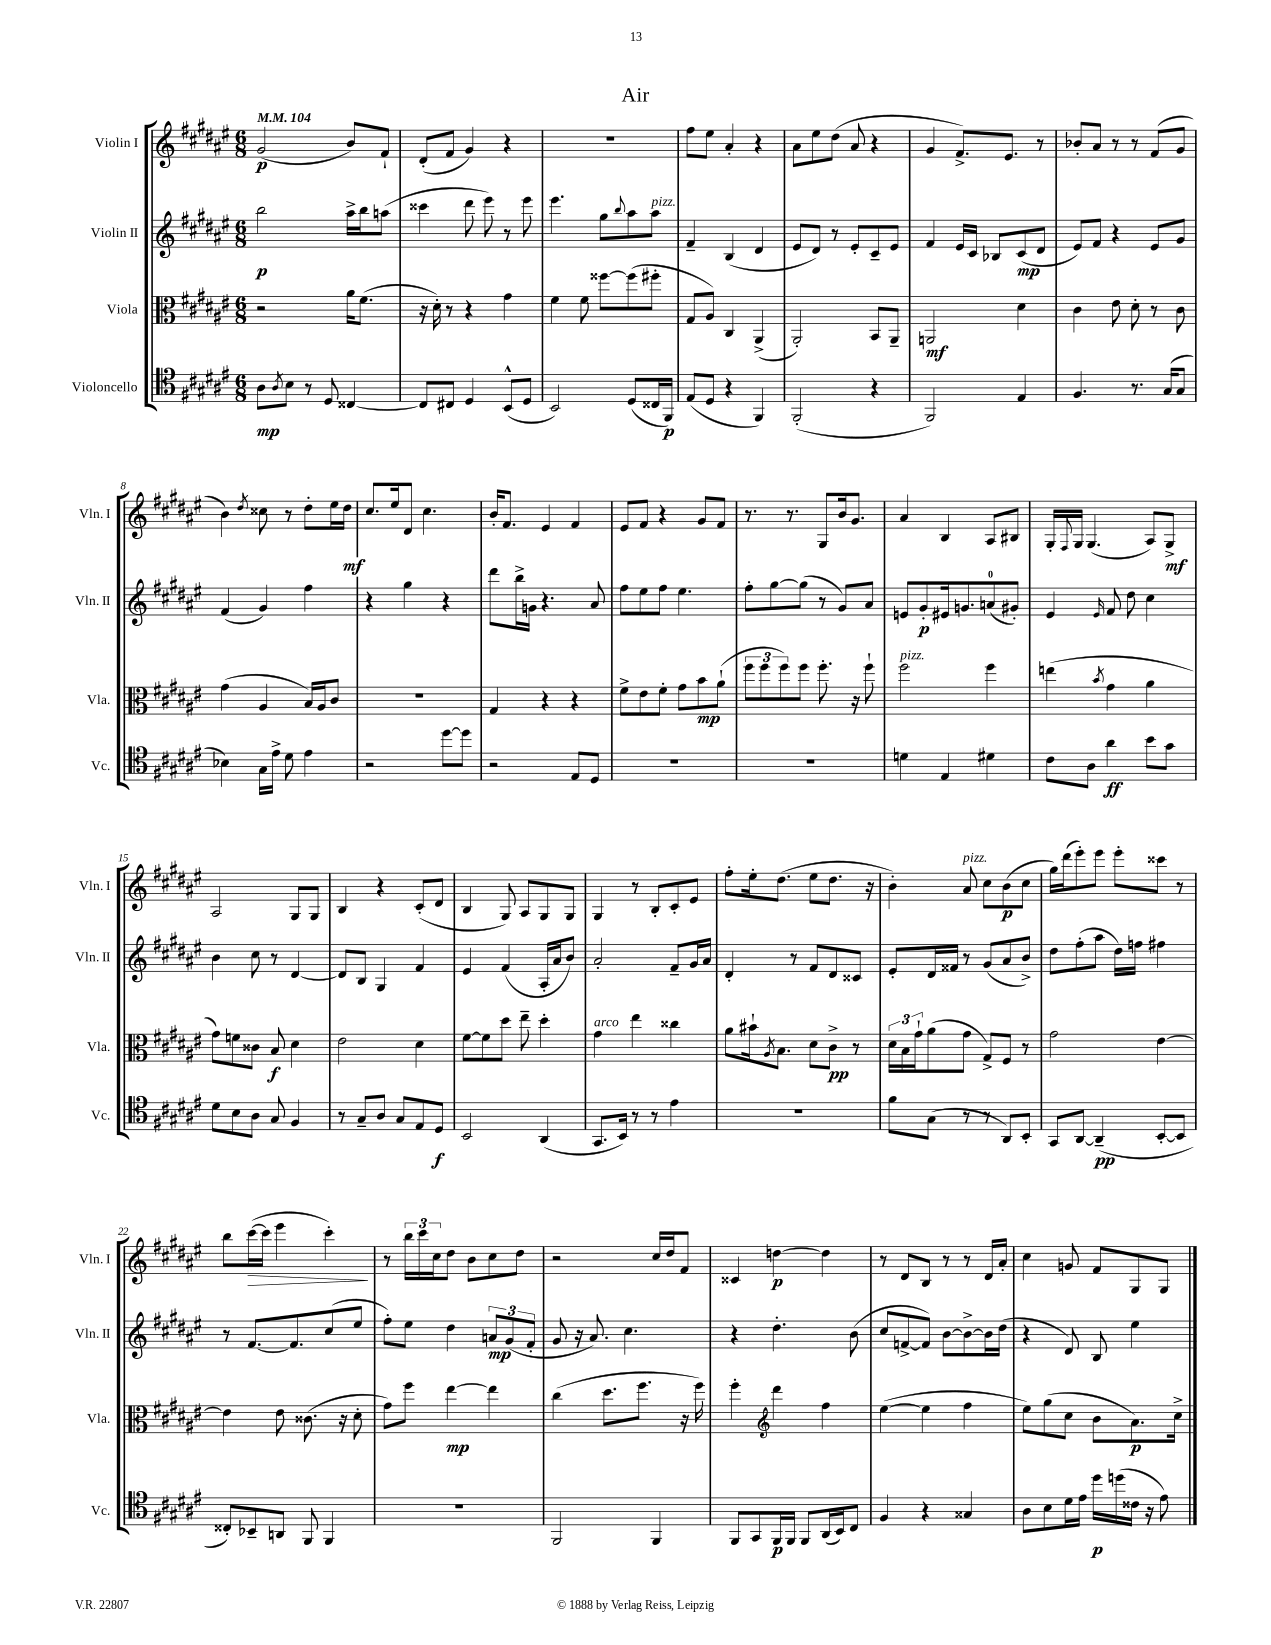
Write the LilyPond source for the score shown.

\header { title = "Air" }
<<
\new StaffGroup <<
\new Staff = "s0" \with { instrumentName = "Violin I" shortInstrumentName = "Vln. I" } {
    \clef treble \key fis \major \numericTimeSignature \time 6/8 \tempo 4 = 104
    gis'2\p( b'8) fis'8-! |
    dis'8-.( fis'8 gis'4) r4 |
    R2. |
    fis''8 eis''8 ais'4-. r4 |
    ais'8 eis''8 dis''8( ais'8 r4 |
    gis'4 fis'8.->) eis'8. r8 |
    bes'8-. ais'8 r8 r8 fis'8( gis'8 |
    b'4) \acciaccatura { dis''8 } cisis''8 r8 dis''8-. eis''16 dis''16\mf |
    cis''8. eis''16 dis'8 cis''4. |
    b'16-. fis'8. eis'4 fis'4 |
    eis'8 fis'8 r4 gis'8 fis'8 |
    r8. r8. gis8 b'16 gis'8. |
    ais'4 b4 ais8 bis8 |
    gis16-. \appoggiatura { fis8 } gis16 gis4.( ais8) gis8->\mf |
    ais2 gis8 gis8 |
    b4 r4 cis'8-.( dis'8 |
    b4 gis8) ais8 gis8 gis8 |
    gis4 r8 b8-. cis'8-. eis'8 |
    fis''8-. eis''16-. dis''8.( eis''8 dis''8. r16 |
    b'4-.) ais'8^\markup { \italic "pizz." } cis''8 b'8\p( cis''8 |
    gis''16) dis'''16( eis'''8-.) eis'''8 eis'''8-. cisis'''8 r8 |
    b''8 cis'''16~\>( cis'''16 eis'''4 cis'''4-.\!) |
    r8 \tuplet 3/2 { b''16 cis'''16 cis''16 } dis''8 b'8 cis''8 dis''8 |
    r2 cis''16 dis''16 fis'8 |
    cisis'4 d''4~\p d''4 |
    r8 dis'8 b8 r8 r8 dis'16 ais'16-. |
    cis''4 g'8 fis'8 gis8 gis8 \bar "|." |
}
\new Staff = "s1" \with { instrumentName = "Violin II" shortInstrumentName = "Vln. II" } {
    \clef treble \key fis \major \numericTimeSignature \time 6/8
    b''2\p ais''16-> b''16 a''8( |
    cisis'''4 dis'''8 eis'''8) r8 eis'''8 |
    eis'''4. gis''8 \appoggiatura { b''8 } ais''8 ais''8^\markup { \italic "pizz." } |
    fis'4-- b4( dis'4 |
    eis'8 dis'8) r8 eis'8-. cis'8-- eis'8 |
    fis'4 eis'16 cis'16 bes8 cis'8\mp( dis'8 |
    eis'8) fis'8 r4 eis'8 gis'8 |
    fis'4( gis'4) fis''4 |
    r4 gis''4 r4 |
    dis'''8 b''16-> g'16 r4. ais'8 |
    fis''8 eis''8 fis''8 eis''4. |
    fis''8-. gis''8~ gis''8( r8 gis'8) ais'8 |
    e'8 gis'8-.\p eis'16 g'8. a'8-0( gis'8-.) |
    eis'4 \grace { eis'16 } fis'8 dis''8 cis''4 |
    b'4 cis''8 r8 dis'4~ |
    dis'8 b8 gis4 fis'4 |
    eis'4 fis'4( ais16-. ais'16 b'8) |
    ais'2-. fis'8-- gis'16 ais'16 |
    dis'4-. r8 fis'8 dis'8 cisis'8 |
    eis'8-. dis'16 fisis'16 r8 gis'8( ais'8 b'8->) |
    dis''8 fis''8-.( ais''8 dis''16) f''16 fis''4 |
    r8 fis'8.~ fis'8. cis''8( eis''8 |
    fis''8-.) eis''8 dis''4 \tuplet 3/2 { a'8\mp gis'8( fis'8-. } |
    gis'8 r16 ais'8.) cis''4. |
    r4 dis''4.-. b'8( |
    cis''8 f'8~-> f'8) b'8~ b'8~-> b'16 dis''16( |
    r4 dis'8) b8 eis''4 \bar "|." |
}
\new Staff = "s2" \with { instrumentName = "Viola" shortInstrumentName = "Vla." } {
    \clef alto \key fis \major \numericTimeSignature \time 6/8
    r2 ais'16 fis'8.( |
    r16 dis'16-.) r8 r4 gis'4 |
    fis'4 fis'8 fisis''8~ fisis''8( fis''8-. |
    gis8 ais8) cis4 ais,4->( |
    ais,2-.) b,8 ais,8-- |
    a,2\mf dis'4 |
    cis'4 eis'8 dis'8-. r8 cis'8 |
    gis'4( ais4 b16) ais16 cis'8 |
    R2. |
    gis4 r4 r4 |
    fis'8-> eis'8 fis'8-. gis'8 b'8\mp ais'8-!( |
    \tuplet 3/2 { fis''8 fis''8 fis''8) } fis''8 fis''8.-. r16 fis''8-! |
    fis''2^\markup { \italic "pizz." } fis''4 |
    e''4( \acciaccatura { b'8 } gis'4 ais'4 |
    gis'8) f'8 cisis'8 b8\f dis'4 |
    eis'2 dis'4 |
    fis'8~ fis'8 dis''8 eis''8-- dis''4-. |
    gis'4^\markup { \italic "arco" } eis''4 cisis''4 |
    ais'8 bis'16-! \acciaccatura { ais8 } b8. dis'8 cis'8->\pp r8 |
    \tuplet 3/2 { dis'16 b16 gis'16-! } ais'8( gis'8 gis8->) fis8 r8 |
    gis'2 eis'4~ |
    eis'4 eis'8 cisis'8.( r16 dis'8-. |
    gis'8) fis''8 eis''4~\mp eis''4 |
    cis''4( dis''8. fis''8. r16 fis''16) |
    fis''4-. \clef treble dis'''4 fis''4 |
    eis''4~( eis''4 fis''4 |
    eis''8) gis''8( cis''8 b'8 ais'8.\p) cis''16-> \bar "|." |
}
\new Staff = "s3" \with { instrumentName = "Violoncello" shortInstrumentName = "Vc." } {
    \clef tenor \key fis \major \numericTimeSignature \time 6/8
    ais8\mp \acciaccatura { ais8 } b8 r8 dis8 cisis4~ |
    cisis8 cis8 dis4 b,8-^( dis8 |
    b,2) dis8( cisis16 fis,16\p) |
    eis8( dis8 r4 fis,4) |
    fis,2-.( r4 |
    fis,2) eis4 |
    fis4. r8. gis16( gis8 |
    bes4) gis16 eis'16-> dis'8 eis'4 |
    r2 dis''8~ dis''8 |
    r2 eis8 dis8 |
    R2. |
    R2. |
    d'4 eis4 dis'4 |
    cis'8 ais8 ais'4\ff b'8 gis'8 |
    dis'8 b8 ais8 gis8 fis4 |
    r8 gis8-- ais8 gis8 eis8 dis8\f |
    b,2 ais,4( |
    gis,8. b,16) r8 r8 eis'4 |
    R2. |
    fis'8 gis8( r8 r8 ais,8) b,8-. |
    gis,8 ais,8~ ais,4--\pp( b,8~-. b,8 |
    cisis8-.) bes,8-- a,8 fis,8 fis,4 |
    r2. |
    fis,2 fis,4 |
    fis,8 gis,8 fis,16\p fis,16 fis,8 ais,16( b,16) cis8 |
    fis4 r4 gisis4 |
    ais8 b8 dis'16 eis'16 dis''16\p d''16( cisis'16 r16 eis'8) \bar "|." |
}
>>
>>
